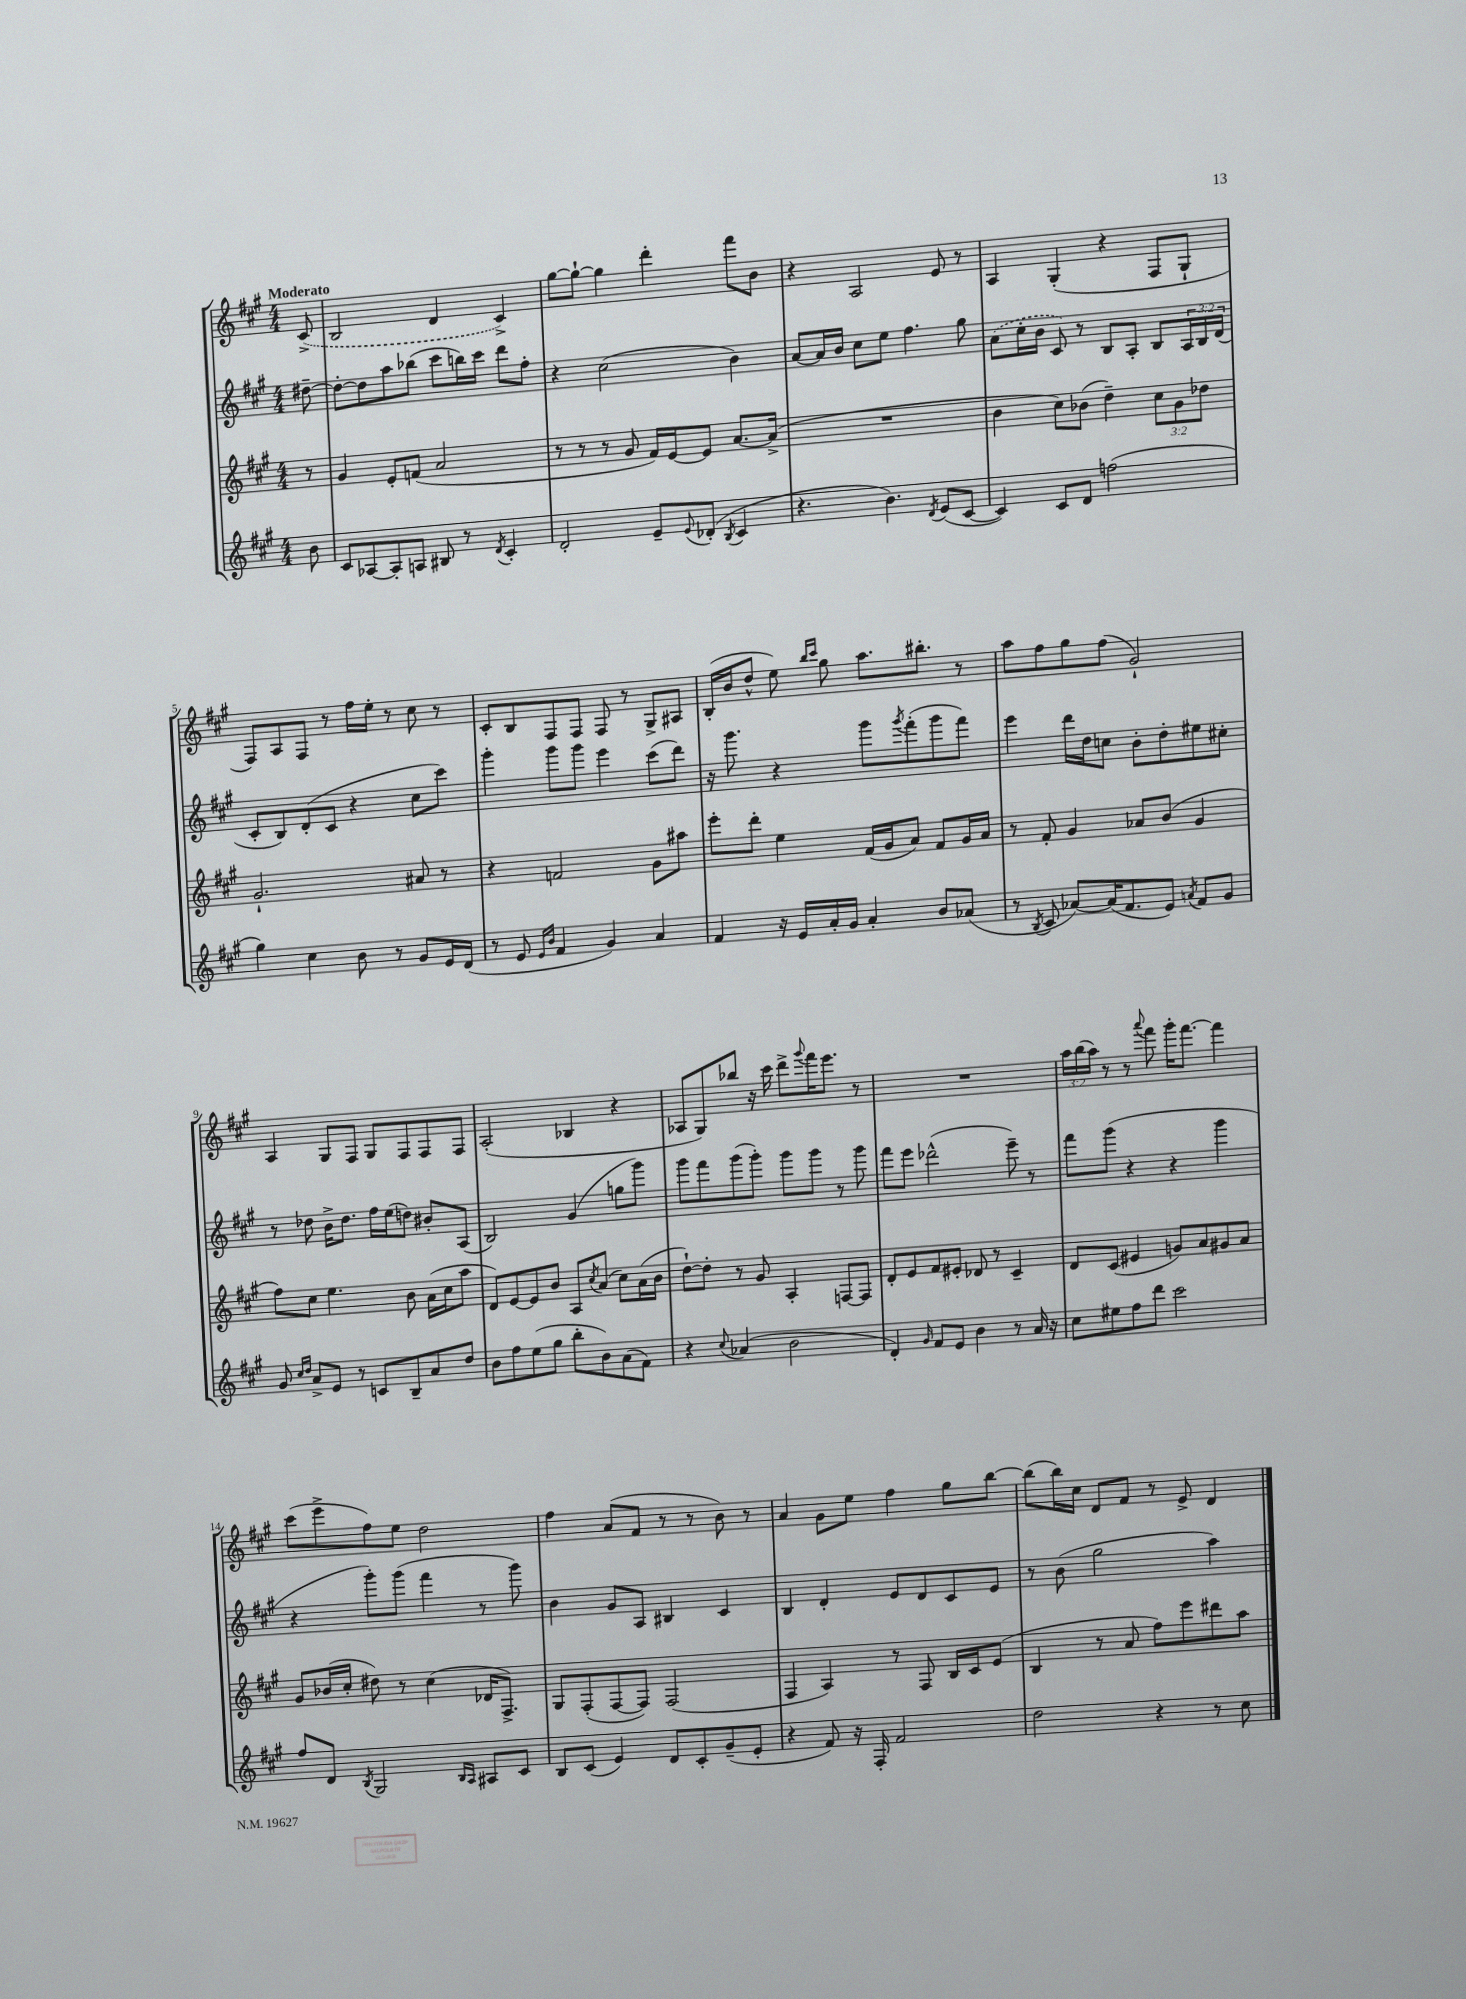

**kern	**kern	**kern	**kern
*staff4	*staff3	*staff2	*staff1
*clefG2	*clefG2	*clefG2	*clefG2
*k[f#c#g#]	*k[f#c#g#]	*k[f#c#g#]	*k[f#c#g#]
*M4/4	*M4/4	*M4/4	*M4/4
8b	8r	[8dd#~	(8c#^
=	=	=	=
8c#	4g#	8dd#'_	2B
[8A-	.	8dd#]	.
8A-']	8e'	8aa	.
8A	(8f	(8bb-	.
8B#	2a	8ccc#	4d
8r	.	16bb)	.
.	.	16ccc#	.
8qd	.	.	.
4c#'	.	8ddd	4c#^)
.	.	8ff#'	.
=	=	=	=
2d'	8r	4r	[8gg#
.	8r	.	8gg#`_
.	8r	(2cc#	4gg#]
.	8g#	.	.
8e~	16f#)	.	4ddd'
.	[16e	.	.
8qqe	.	.	.
(8d-'	8e]	.	.
8qB	.	.	.
4c#	[8.a	4b)	8fff#
.	.	.	8b
.	(16a^]	.	.
=	=	=	=
4.r	1r	[8a	4r
.	.	16a]	.
.	.	16b	.
.	.	8cc#	2A
4.b)	.	8ee	.
.	.	4.ff#	.
8qd	.	.	.
(8e	.	.	8e
[8c#	.	8gg#	8r
=	=	=	=
4c#])	4b	(8a	4A
.	.	16cc#'	.
.	.	16b	.
8c#	8cc#)	8c#)	(4G#'
8d	(8b-	8r	.
(2ff	4dd~)	8B	4r
.	.	8A'	.
.	12cc#	8B	8F#
.	12g#	.	.
.	.	24A	8G#`
.	12dd-	24B	.
.	.	(24d	.
=	=	=	=
4gg#)	2.g#`	8c#'	8F#)
.	.	8B)	8A
4cc#	.	(8d'	8F#
.	.	8c#	8r
8b	.	4r	16ff#
.	.	.	16ee'
8r	.	.	8r
8g#	8a#	8cc#	8cc#
16e	8r	8ccc#)	8r
(16d	.	.	.
=	=	=	=
8r	4r	4ggg#'	8c#'
8e	.	.	8B
16qqe	.	.	.
16qqb	.	.	.
4f#	2f	8ggg#	8F#
.	.	8ggg#	8F#
4g#)	.	4eee	8F#
.	.	.	8r
4a	8g#	(8ccc#	8G#^
.	8aa#	8ddd)	8A#
=	=	=	=
4f#	8eee'	16r	(16B'
.	.	8.ggg#	16b
.	8ddd'	.	8dd^^
16r	4ee	4r	8ee)
16e	.	.	.
.	.	.	16qqbb
.	.	.	16qqccc#
16a'	.	.	8gg#
16g#	.	.	.
4a'	(16f#	8ggg#	8.aa
.	16g#	.	.
.	.	8qggg#	.
.	8a)	(8fff#'	.
.	.	.	8.bb#'
8b	8f#	8ggg#	.
(8a-	16g#	8fff#)	8r
.	16a	.	.
=	=	=	=
8r	8r	4eee	8aa
8qB	.	.	.
8c#	8f#'	.	8ff#
[8a-)	4g#	16ddd	8gg#
.	.	16dd	.
(16a-]	.	8cc	(8ff#
8.f#	.	.	.
.	8a-	8b'	2g#`)
8e)	(8b	8dd'	.
8qa	.	.	.
8f#	4g#	8ee#	.
8g#	.	8cc#'	.
=	=	=	=
8g#	8ff#)	8r	4A
16qqcc#	.	.	.
16qqdd	.	.	.
8a^	8cc#	8dd-	.
8e	4.ee	16b^	8G#
.	.	8.dd-	.
8r	.	.	8F#
8c	.	16ff#	8G#
.	.	(16ee	.
8B~	8b	8dd)	8F#
8a	(16a	8b#'	8F#
.	16cc#	.	.
8dd	8aa	(8A	8F#
=	=	=	=
8b	8d)	2B)	(2A'
8ff#	[8e	.	.
(8ee	8e]	.	.
8gg#	8b	.	.
8bb'	8A	(4g#	4B-
.	8qcc#	.	.
8b)	(8a	.	.
(8a	8cc#)	8gg	4r
8f#)	(16a	8ggg#)	.
.	16b	.	.
=	=	=	=
4r	[8dd`)	8ggg#	8A-
.	8dd']	8fff#	8G#)
8qqcc#	.	.	.
(4a-	8r	(8ggg#	8bb-
.	8g#	8ggg#')	16r
.	.	.	16ccc#
2b	4A'	8ggg#	8ddd^
.	.	.	8qqggg#
.	.	8ggg#	16fff#
.	.	.	8.eee
.	[8F	8r	.
.	8F]	8ggg#	8r
=	=	=	=
4d')	8d'	8fff#	1r
.	8e	8eee	.
16qqg#	.	.	.
8f#	8f#	(2ddd-^^	.
8e	8e#'	.	.
4b	8d-	.	.
.	8r	.	.
8r	4c#~	8eee~)	.
16a	.	8r	.
16r	.	.	.
=	=	=	=
8cc#	8d	8fff#	24aa
.	.	.	(24bb
.	.	.	24aa)
8ee#	(8c#	(8ggg#	8r
8ff#	4e#	4r	8r
.	.	.	8qqaaa
8ddd	.	.	8fff#
2ccc#	8g)	4r	16ggg#'
.	.	.	[8.fff#
.	8a	.	.
.	8g#	4ggg#	4fff#]
.	8a	.	.
=	=	=	=
8ff#	8g#	4r	(8ccc#
8d	(16b-	.	8eee^
.	16cc#'	.	.
8qB	.	.	.
2G#	8dd#)	8ggg#')	8ff#)
.	8r	(8ggg#	8ee
.	(4cc#	4fff#	2dd
16qqB	.	.	.
16qqA	.	.	.
8A#	16d-	8r	.
.	8.F#^)	.	.
8c#	.	8ggg#)	.
=	=	=	=
8B	8G#	4b	4ff#
(8c#	(8F#'	.	.
4e)	[8F#	8g#	(8a
.	8F#])	8A	8f#
8d	(2F#	4B#	8r
8c#'	.	.	8r
(8g#~	.	4c#	8b)
8e'	.	.	8r
=	=	=	=
4r	4F#	4B	4a
8f#)	4A)	4d'	8g#
16r	.	.	8ee
16F#'	.	.	.
2f#	8r	8e	4ff#
.	8F#	8d	.
.	16B	8c#	8gg#
.	16c#	.	.
.	(8e	8e	[8bb
=	=	=	=
2dd	4B	8r	(8bb]
.	.	(8b	16bb)
.	.	.	16cc#
.	8r	2gg#	8d
.	8a	.	8f#
4r	8ff#)	.	8r
.	8eee	.	8e^
8r	8ddd#	4aa)	4d
8cc#	8aa	.	.
==	==	==	==
*-	*-	*-	*-
